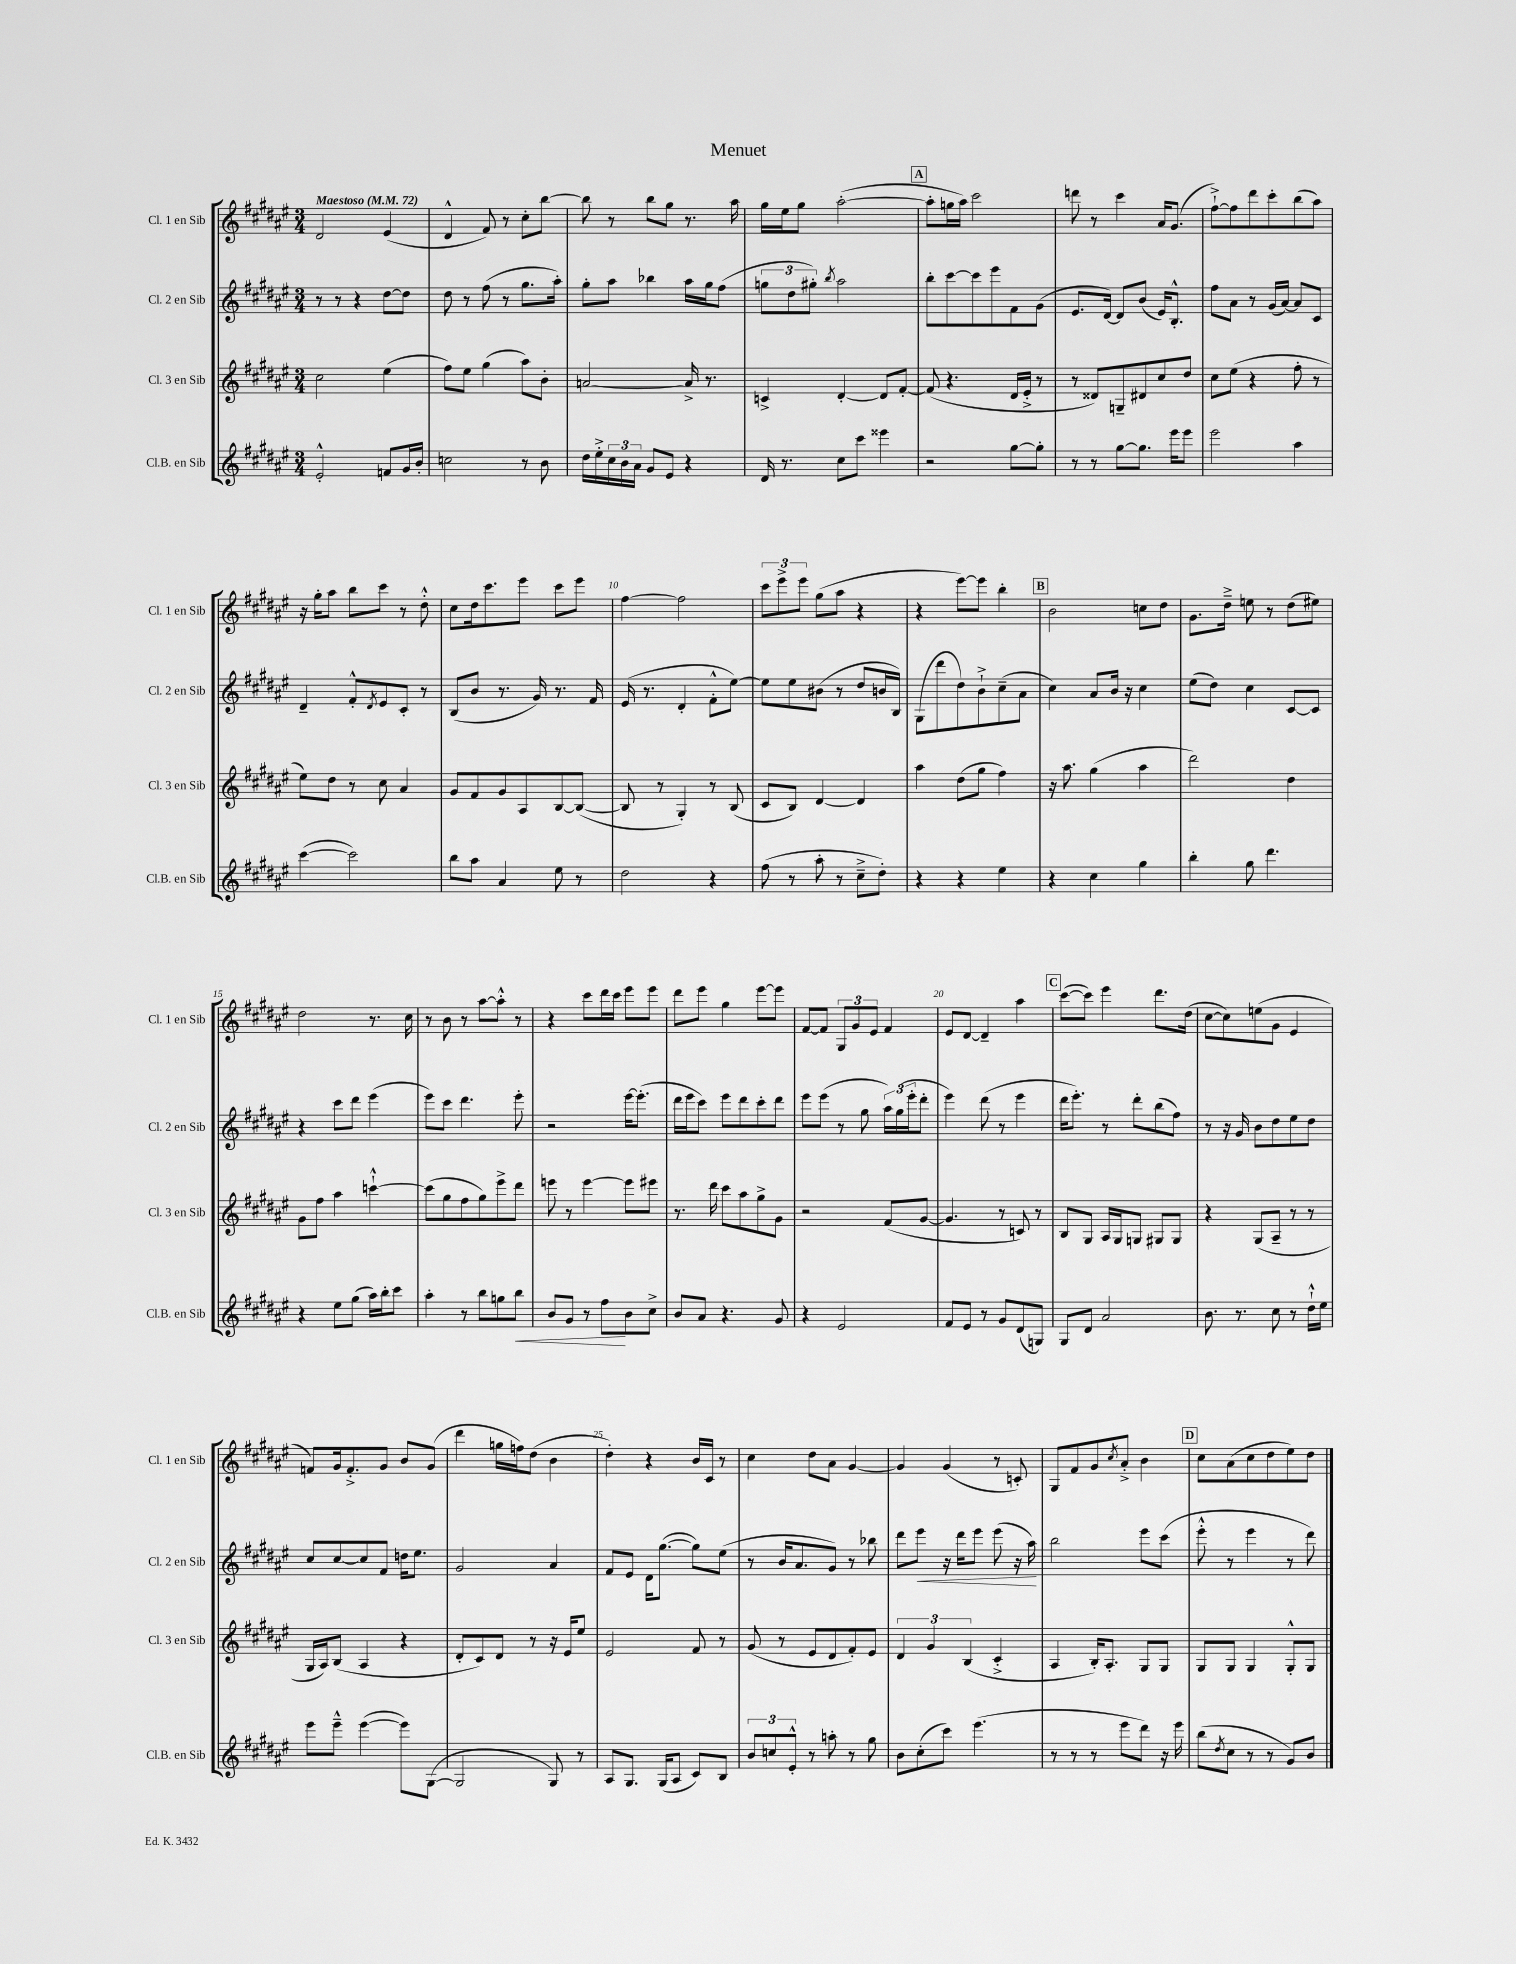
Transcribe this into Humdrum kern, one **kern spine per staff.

**kern	**dynam	**kern	**kern	**dynam	**kern
*part4	*part4	*part3	*part2	*part2	*part1
*staff4	*staff4	*staff3	*staff2	*staff2	*staff1
*I"Cl.B. en Sib	*	*I"Cl. 3 en Sib	*I"Cl. 2 en Sib	*	*I"Cl. 1 en Sib
*I'Cl.B. en Sib	*	*I'Cl. 3 en Sib	*I'Cl. 2 en Sib	*	*I'Cl. 1 en Sib
*clefG2	*	*clefG2	*clefG2	*	*clefG2
*k[f#c#g#d#a#e#]	*	*k[f#c#g#d#a#e#]	*k[f#c#g#d#a#e#]	*	*k[f#c#g#d#a#e#]
*M3/4	*	*M3/4	*M3/4	*	*M3/4
*MM72	*	*MM72	*MM72	*	*MM72
=1	=1	=1	=1	=1	=1
!	!	!	!	!	!LO:TX:a:B:t=Maestoso
2e#'^^/	.	2cc#\	8r	.	2d#/
.	.	.	8r	.	.
.	.	.	4r	.	.
8fn/L	.	(4ee#\	[8dd#\L	.	(4e#/
16g#/L	.	.	8dd#\J]	.	.
16b'/JJ	.	.	.	.	.
=2	=2	=2	=2	=2	=2
2ccn\	.	8ff#\L)	8dd#\	.	4d#^^/
.	.	8ee#\J	8r	.	.
.	.	(4gg#\	(8ff#\	.	8f#/)
.	.	.	8r	.	8r
8r	.	8aa#\L)	8.gg#\L	.	8cc#'\L
8b\	.	8b'\J	.	.	[8bb\J
.	.	.	16aa#'\Jk)	.	.
=3	=3	=3	=3	=3	=3
16dd#\LL	.	[2an/	8gg#'\L	.	8bb\]
16ee#'^\	.	.	.	.	.
24cc#\	.	.	8aa#\J	.	8r
24b\	.	.	.	.	.
24a#\JJ	.	.	.	.	.
8g#/L	.	.	4bb-X\	.	8bb\L
8e#/J	.	.	.	.	8gg#\J
4r	.	16a^/]	16aa#\LL	.	8.r
.	.	8.r	16gg#\J	.	.
.	.	.	(8ff#\J	.	.
.	.	.	.	.	16aa#\
=4	=4	=4	=4	=4	=4
16d#/	.	4cn^/	12ggn\L	.	16gg#\LL
8.r	.	.	.	.	16ee#\J
.	.	.	12dd#\	.	.
.	.	.	.	.	8gg#\J
.	.	.	12gg#X'\J)	.	.
.	.	.	8qbb/	.	.
8cc#\L	.	[4d#'/	2aa#\	.	([2aa#'\
8ccc#\J	.	.	.	.	.
4eee##X\	.	8d#/L]	.	.	.
.	.	[8f#'/J	.	.	.
!!LO:REH:place=s1:t=A
=5	=5	=5	=5	=5	=5
2r	.	(8f#/]	8bb'\L	.	8aa#'\L]
.	.	4.r	[8ccc#\	.	16ggn\L
.	.	.	.	.	16aa#\JJ)
.	.	.	8ccc#\]	.	2ccc#\
.	.	.	8eee#\	.	.
[8gg#\L	.	16d#/LL	8f#\	.	.
.	.	16e#'^/JJ	.	.	.
8gg#'\J]	.	8r	(8g#\J	.	.
=6	=6	=6	=6	=6	=6
8r	.	8r	8.e#/L	.	8dddn\
8r	.	8d##X/L)	.	.	8r
.	.	.	[16d#/Jk)	.	.
[8gg#\L	.	8Gn~/	8d#/L]	.	4ccc#\
8.gg#\J]	.	8d#X/	(8b/J	.	.
.	.	8cc#/	16e#/KL)	.	16a#/KL
16eee#\KL	.	.	8.B'^^/J	.	(8.g#/J
8eee#\J	.	8dd#/J	.	.	.
=7	=7	=7	=7	=7	=7
2eee#\	.	8cc#\L	8ff#\L	.	[8ff#`^\L)
.	.	(8ee#\J	8a#\J	.	8ff#\]
.	.	4r	8r	.	8ddd#\
.	.	.	(16g#/LL	.	8ccc#'\
.	.	.	[16a#/JJ)	.	.
4aa#\	.	8ff#'\	8a#/L]	.	(8bb\
.	.	8r	8c#/J	.	8aa#\J)
!!LO:LB:g=z
=8	=8	=8	=8	=8	=8
([4ccc#\	.	8ee#\L)	4d#~/	.	16r
.	.	.	.	.	16gg#'\KL
.	.	8dd#\J	.	.	8aa#\J
2ccc#\])	.	8r	8f#'^^/L	.	8bb\L
.	.	.	8qd#/	.	.
.	.	8cc#\	8e#/	.	8ccc#\J
.	.	4a#/	8c#'/J	.	8r
.	.	.	8r	.	8dd#'^^\
=9	=9	=9	=9	=9	=9
8bb\L	.	8g#/L	(8B/L	.	8cc#\L
8aa#\J	.	8f#/	8b/J	.	16dd#\k
.	.	.	.	.	8.ccc#\
4a#/	.	8g#/	8.r	.	.
.	.	8A#/	.	.	8eee#\J
.	.	.	16g#/)	.	.
8ee#\	.	[8B/	8.r	.	8ccc#\L
8r	.	(8B/J_	.	.	8eee#\J
.	.	.	16f#/	.	.
=10	=10	=10	=10	=10	=10
2dd#\	.	8B/]	(16e#/	.	[4ff#\
.	.	.	8.r	.	.
.	.	8r	.	.	.
.	.	4G#'/)	4d#'/	.	2ff#\]
4r	.	8r	8f#'^^\L	.	.
.	.	(8B/	[8ee#\J)	.	.
=11	=11	=11	=11	=11	=11
(8ff#\	.	8c#/L	8ee#\L]	.	12ccc#\L
.	.	.	.	.	12eee#^\
8r	.	8B/J)	8ee#\	.	.
.	.	.	.	.	12eee#\J
8aa#'\	.	[4d#/	(8b#X\J	.	(8gg#\L
8r	.	.	8r	.	8aa#\J
8cc#~^\L	.	4d#/]	8dd#/L	.	4r
8dd#'\J)	.	.	16bn/L	.	.
.	.	.	16B/JJ)	.	.
=12	=12	=12	=12	=12	=12
4r	.	4aa#\	(8G#\L	.	4r
.	.	.	8ddd#\	.	.
4r	.	(8dd#\L	8dd#\)	.	[8eee#\L)
.	.	8gg#\J	8b`^\	.	8eee#\J]
4ee#\	.	4ff#\)	(8cc#~\	.	4bb'\
.	.	.	8a#\J	.	.
!!LO:REH:place=s1:t=B
=13	=13	=13	=13	=13	=13
4r	.	16r	4cc#\)	.	2b\
.	.	8.aa#\	.	.	.
4cc#\	.	(4gg#\	8a#/L	.	.
.	.	.	16b/Jk	.	.
.	.	.	16r	.	.
4gg#\	.	4aa#\	4cc#\	.	8ccn\L
.	.	.	.	.	8dd#\J
=14	=14	=14	=14	=14	=14
4bb'\	.	2ddd#\)	(8ee#\L	.	8.g#\L
.	.	.	8dd#\J)	.	.
.	.	.	.	.	16dd#~^\Jk
8gg#\	.	.	4cc#\	.	8een\
4.ddd#\	.	.	.	.	8r
.	.	4dd#\	[8c#/L	.	(8dd#\L
.	.	.	8c#/J]	.	8ee#X\J)
!!LO:LB:g=z
=15	=15	=15	=15	=15	=15
4r	.	8g#\L	4r	.	2dd#\
.	.	8ff#\J	.	.	.
8ee#\L	.	4aa#\	8ccc#\L	.	.
(8gg#\J	.	.	8ddd#\J	.	.
16aa#\LL)	.	[4cccn`^^\	(4eee#\	.	8.r
16bb'\J	.	.	.	.	.
8ccc#\J	.	.	.	.	.
.	.	.	.	.	16cc#\
=16	=16	=16	=16	=16	=16
4aa#'\	.	(8ccc\L]	8eee#\L)	.	8r
.	.	8gg#\	8ccc#\J	.	8b\
8r	.	8ff#\	4.ddd#\	.	8r
8bb\L	.	8gg#\)	.	.	[8aa#\L
8ggn\	.	8eee#^\	.	.	8aa#'^^\J]
!	!LO:HP:b	!	!	!	!
8bb\J	<	8ddd#\J	8eee#'\	.	8r
=17	=17	=17	=17	=17	=17
8b/L	.	8eeen\	2r	.	4r
8g#/J	.	8r	.	.	.
8r	.	[4eee\	.	.	8ccc#\L
8ff#\L	.	.	.	.	16ddd#\L
.	.	.	.	.	16ccc#\JJ
8b\	[	8eee\L]	[16eee#\KL	.	8eee#\L
.	.	.	(8.eee#'\J]	.	.
8cc#^\J	.	8eee#X\J	.	.	8eee#\J
=18	=18	=18	=18	=18	=18
8b/L	.	8.r	16ddd#\LL	.	8ddd#\L
.	.	.	16eee#\J	.	.
8a#/J	.	.	8ccc#\J)	.	8eee#\J
.	.	16ddd#\	.	.	.
4.r	.	8ccc#\L	8eee#\L	.	4gg#\
.	.	8aa#\	8ddd#\	.	.
.	.	8gg#^\	8ccc#'\	.	[8eee#\L
8g#/	.	8g#\J	8ddd#\J	.	8eee#\J]
=19	=19	=19	=19	=19	=19
4r	.	2r	8eee#\L	.	[8f#/L
.	.	.	(8eee#\J	.	8f#/J]
2e#/	.	.	8r	.	12G#/L
.	.	.	.	.	12g#/
.	.	.	8gg#\	.	.
.	.	.	.	.	12e#/J
.	.	(8f#/L	24aa#\LL)	.	4f#/
.	.	.	(24gg#\	.	.
.	.	.	24eee#'\J	.	.
.	.	[8g#/J	8ddd#'\J	.	.
=20	=20	=20	=20	=20	=20
8f#/L	.	4.g#/]	4eee#\)	.	8e#/L
8e#/J	.	.	.	.	[8d#/J
8r	.	.	(8ddd#\	.	4d#~/]
8g#/L	.	8r	8r	.	.
(8d#/	.	8cn/)	4eee#\	.	4aa#\
8Gn/J)	.	8r	.	.	.
!!LO:REH:place=s1:t=C
=21	=21	=21	=21	=21	=21
8G#/L	.	8B/L	16ddd#\KL	.	([8ccc#\L
.	.	.	8.eee#'\J)	.	.
8d#/J	.	8G#/J	.	.	8ccc#\J])
2a#/	.	16A#/LL	8r	.	4eee#\
.	.	16G#/J	.	.	.
.	.	8Gn/J	8ddd#'\L	.	.
.	.	8G#X/L	(8bb\	.	8.ddd#\L
.	.	8G#/J	8ff#\J)	.	.
.	.	.	.	.	(16dd#\Jk
=22	=22	=22	=22	=22	=22
8.b\	.	4r	8r	.	[8cc#\L
.	.	.	16r	.	8cc#\])
8.r	.	.	16g#/	.	.
.	.	(8G#/L	8b\L	.	(8een\
8cc#\	.	8A#~/J	8dd#\	.	8g#\J
8r	.	8r	8ee#\	.	4e#/
16dd#`^^\LL	.	8r	8dd#\J	.	.
16ee#\JJ	.	.	.	.	.
!!LO:LB:g=z
=23	=23	=23	=23	=23	=23
8eee#\L	.	16G#/LL	8cc#/L	.	8fn/L)
.	.	16A#/J)	.	.	.
8eee#~^^\J	.	(8B/J	[8cc#/	.	16g#/k
.	.	.	.	.	8.f'^/
([4eee#\	.	4A#/	8cc#/]	.	.
.	.	.	8f#/J	.	8g#/J
8eee#\L])	.	4r	16ddn\KL	.	8b/L
.	.	.	8.ee#\J	.	.
([8G#\J	.	.	.	.	(8g#/J
=24	=24	=24	=24	=24	=24
2G#/]	.	8d#'/L	2g#/	.	4ddd#\
.	.	8c#/)	.	.	.
.	.	8d#/J	.	.	16ggn\LL
.	.	.	.	.	16ffn\J)
.	.	8r	.	.	(8dd#\J
8G#/)	.	16r	4a#/	.	4b\
.	.	16e#/KL	.	.	.
8r	.	8ee#/J	.	.	.
=25	=25	=25	=25	=25	=25
8A#/L	.	2e#/	8f#/L	.	4dd#'\)
8.G#/J	.	.	8e#/J	.	.
.	.	.	16d#\KL	.	4r
(16G#/KL	.	.	([8.gg#\J	.	.
8A#/J	.	.	.	.	.
8c#/L)	.	8f#/	8gg#\L])	.	16b/LL
.	.	.	.	.	16c#/JJ
8B/J	.	8r	(8ee#\J	.	8r
=26	=26	=26	=26	=26	=26
12b/L	.	(8g#/	8r	.	4cc#\
12ccn/	.	.	.	.	.
.	.	8r	16b/KL	.	.
12e#'^^/J	.	.	.	.	.
.	.	.	8.a#/	.	.
8r	.	8e#/L	.	.	8dd#\L
8aan'\	.	8d#/	8g#/J)	.	8a#\J
8r	.	8f#'/)	8r	.	[4g#/
8gg#\	.	8e#/J	8bb-X\	.	.
=27	=27	=27	=27	=27	=27
8b\L	.	6d#/	8ddd#\L	.	4g#/]
!	!	!	!	!LO:HP:b	!
(8cc#'\	.	.	8eee#\J	<	.
.	.	6g#/	.	.	.
8ccc#\J)	.	.	16r	.	(4g#/
.	.	.	16ddd#\KL	.	.
.	.	(6B/	.	.	.
(4.eee#\	.	.	8eee#\J	.	.
.	.	4c#'^/	(8eee#\	.	8r
.	.	.	16r	.	8cn'/)
.	.	.	16aa#\)	.	.
.	.	.	.	[	.
=28	=28	=28	=28	=28	=28
8r	.	4A#/	2bb\	.	8G#/L
8r	.	.	.	.	8f#/
8r	.	16B'/KL)	.	.	8g#/
.	.	8.A#'/J	.	.	.
.	.	.	.	.	8qcc#/
8eee#\L	.	.	.	.	8a#'^/J
8ddd#\J)	.	8G#/L	8eee#\L	.	4b\
16r	.	8G#/J	(8ccc#\J	.	.
16eee#\	.	.	.	.	.
!!LO:REH:place=s1:t=D
=29	=29	=29	=29	=29	=29
(8bb\L	.	8G#/L	8eee#'^^\	.	8cc#\L
8qdd#/	.	.	.	.	.
8cc#\J	.	8G#/J	8r	.	(8a#\
8r	.	4G#/	4eee#\	.	8cc#\
8r	.	.	.	.	8dd#\
8g#/L)	.	8G#'^^/L	8r	.	8ee#\)
8b/J	.	8G#/J	8ddd#\)	.	8dd#\J
==	==	==	==	==	==
*-	*-	*-	*-	*-	*-
